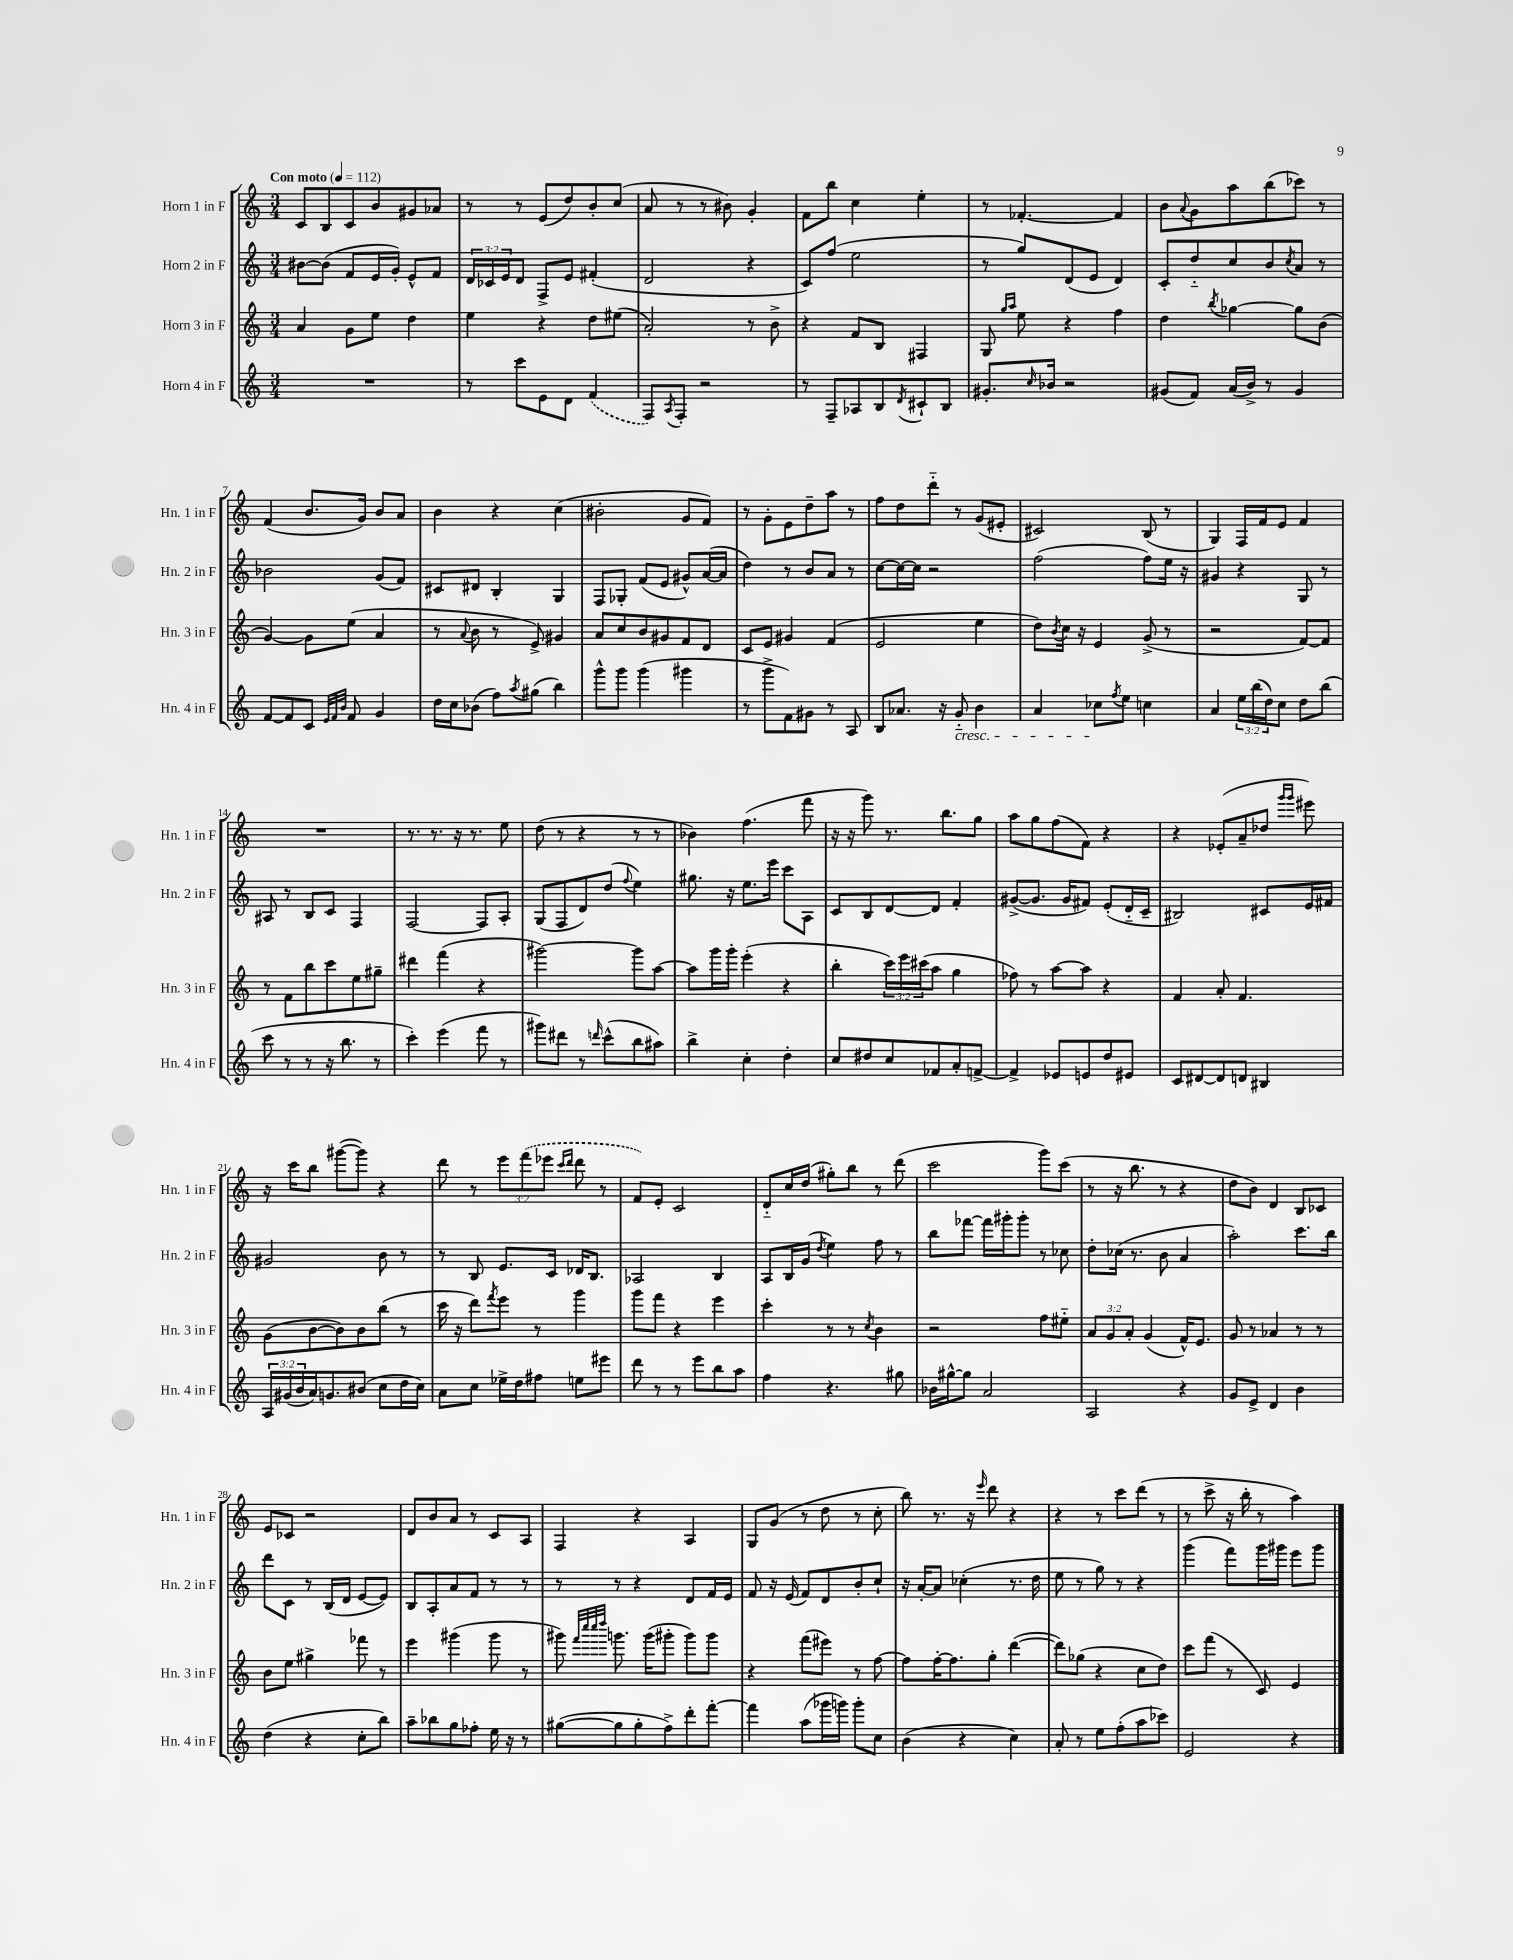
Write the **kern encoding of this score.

**kern	**kern	**kern	**kern
*part4	*part3	*part2	*part1
*staff4	*staff3	*staff2	*staff1
*I"Horn 4 in F	*I"Horn 3 in F	*I"Horn 2 in F	*I"Horn 1 in F
*I'Hn. 4 in F	*I'Hn. 3 in F	*I'Hn. 2 in F	*I'Hn. 1 in F
*clefG2	*clefG2	*clefG2	*clefG2
*k[]	*k[]	*k[]	*k[]
*M3/4	*M3/4	*M3/4	*M3/4
*MM112	*MM112	*MM112	*MM112
=1	=1	=1	=1
!	!	!	!LO:TX:a:B:t=Con moto
2.r	4a/	[8b#X\L	8c/L
.	.	(8b#\J]	8B/
.	8g\L	8f/L	8c/
.	8ee\J	16e/L	8b/
.	.	16g'/JJ)	.
.	4dd\	8e^^/L	8g#X/
.	.	8f/J	8a-X/J
=2	=2	=2	=2
8r	4ee\	24d/LL	8r
.	.	24c-X/	.
.	.	24e/J	.
8ccc\L	.	8d/J	8r
8e\	4r	8F^/L	(8e/L
8d\J	.	8e/J	8dd/)
(4f/	8dd\L	(4f#X'/	8b'/
.	(8ee#X\J	.	(8cc/J
=3	=3	=3	=3
8F/L)	2a'/)	2d/	8a/
8qA/	.	.	.
8F'/J	.	.	8r
2r	.	.	8r
.	.	.	8b#X\)
.	8r	4r	4g'/
.	8b^\	.	.
=4	=4	=4	=4
8r	4r	8c/L)	8f\L
8F~/L	.	(8ff/J	8bb\J
8A-X/	8f/L	2ee\	4cc\
8B/	8B/J	.	.
8qd/	.	.	.
8c#X`/	4F#X/	.	4ee'\
8B/J	.	.	.
=5	=5	=5	=5
8.g#X'/L	8G/	8r	8r
.	16qqgg/LL	.	.
.	16qqaa/JJ	.	.
.	8ee\	8gg/L)	[4.f-X'/
16qqcc/	.	.	.
16b-X/Jk	.	.	.
2r	4r	(8d/	.
.	.	8e/J	.
.	4ff\	4d/)	4f-/]
=6	=6	=6	=6
(8g#X/L	4dd\	8c'/L	8b\L
.	.	.	8qqa/
8f/J)	.	8dd/	8g\
.	8qbb/	.	.
(16a/LL	[4gg-X\	8cc/	8aa\
16b^/JJ)	.	.	.
8r	.	8b/	(8bb\
.	.	8qcc/	.
4g#/	8gg-\L]	8a/J	8ccc-X\J)
.	(8b\J	8r	8r
!!LO:LB:g=z
=7	=7	=7	=7
[8f/L	[4g/)	2b-X\	(4f/
8f/]	.	.	.
8c/J	8g\L]	.	8.b/L
32qqe/LLL	.	.	.
32qqf/	.	.	.
32qqb/JJJ	.	.	.
8f/	(8ee\J	.	.
.	.	.	16g/Jk)
4g/	4a/	(8g/L	8b/L
.	.	8f/J)	8a/J
=8	=8	=8	=8
16dd\LL	8r	8c#X/L	4b\
16cc\J	.	.	.
.	8qqa/	.	.
(8b-X\J	8b\	8d#X/J	.
8ff\L)	8r	4B'/	4r
8qaa/	.	.	.
(8gg#X\J	8e^/)	.	.
4bb\)	4g#X/	4G/	(4cc\
=9	=9	=9	=9
8ggg^^\L	8a/L	8F/L	2b#X'\
8ggg\J	8cc/	8G-X'/J	.
(4ggg\	8b/	(8f/L	.
.	8g#X/	8e/J	.
4ggg#X\	8f/	8g#X^^/L)	8g/L
.	8d/J	([16a/L	8f/J)
.	.	16a/JJ]	.
=10	=10	=10	=10
8r	8c/L	4dd\)	8r
8ggg^\L	8e/J	.	8g'\L
8f\)	4g#X/	8r	8e\
8g#X\J	.	8b/L	8dd~\
8r	(4f/	8a/J	8aa\J
8A/	.	8r	8r
=11	=11	=11	=11
8B/L	2e/	[8cc\L	8ff\L
8.a-X/J	.	16cc\L_	8dd\
.	.	16cc\JJ]	.
.	.	2r	8ddd\J
16r	.	.	.
!LO:TX:b:i:t=cresc.	!	!	!
8g/	.	.	8r
4b\	4ee\	.	(8g/L
.	.	.	8e#X'/J
=12	=12	=12	=12
4a/	8dd\L)	(2ff\	2c#X/)
.	8qb/	.	.
.	16cc\Jk	.	.
.	16r	.	.
8cc-X\L	4e/	.	.
8qff/	.	.	.
8ee\J	.	.	.
4ccn\	(8g^/	8ff\L)	(8B/
.	8r	16ee\Jk	8r
.	.	16r	.
=13	=13	=13	=13
4a/	2r	4g#X/	4G/)
24ee\LL	.	4r	16F/LL
(24bb\	.	.	.
.	.	.	16f/J
24dd\J)	.	.	.
8cc\J	.	.	8e/J
8dd\L	[8f/L)	8G/	4f/
(8bb\J	8f/J]	8r	.
!!LO:LB:g=z
=14	=14	=14	=14
8ccc\	8r	8A#X/	2.r
8r	8f\L	8r	.
8r	8bb\	8B/L	.
16r	8ccc\	8c/J	.
8.bb\	.	.	.
.	8ee\	4F/	.
8r	8gg#X~\J	.	.
=15	=15	=15	=15
4ccc'\)	4ddd#X\	[2F/	8.r
.	.	.	8.r
(4eee\	(4fff\	.	.
.	.	.	16r
.	.	.	8.r
8fff\	4r	8F/L]	.
8r	.	8A'/J	8ee\
=16	=16	=16	=16
8ggg#X\L)	[2ggg#X\)	(8G/L	(8dd\
8ddd#X\J	.	8F/	8r
8r	.	8d/)	4r
16qqdddn/	.	.	.
(8ccc^^\L	.	(8dd/J	.
.	.	8qqff/	.
8bb\	8ggg#\L]	4ee\)	8r
8aa#X\J)	[8aa\J	.	8r
=17	=17	=17	=17
4bb^\	8aa\L]	8.gg#X\	4b-X\)
.	16ggg\L	.	.
.	16ggg'\JJ	16r	.
4cc'\	(4eee'\	8.ee\L	(4.ff\
.	.	16eee\Jk	.
4dd'\	4r	8ccc\L	.
.	.	8A\J	8fff\
=18	=18	=18	=18
8cc/L	4bb'\	8c/L	16r
.	.	.	16r
8dd#X/	.	8B/	8ggg\)
8cc/	24ccc\LL)	[8d/	8.r
.	24eee\	.	.
.	(24ccc#X\J	.	.
8f-X/	8aa\J	8d/J]	.
.	.	.	8.bb\L
8a'/	4gg\	4f'/	.
[8fn^/J	.	.	8gg\J
=19	=19	=19	=19
4f^/]	8ff-X\)	([8g#X^/L	8aa\L
.	8r	8.g#/J]	8gg\
8e-X/L	[8aa\L	.	(8ff\
.	.	16g#/KL	.
8en/	8aa\J]	8f#X/J)	8f\J)
8dd/	4r	(8e'/L	4r
8e#X/J	.	16d/L	.
.	.	16c~/JJ	.
=20	=20	=20	=20
8c/L	4f/	2B#X/)	4r
[8d#X/	.	.	.
8d#/]	8a'/	.	(8e-X'/L
8dn/J	4.f/	.	8a~/
4B#X/	.	8c#X/L	8dd-X/J
.	.	.	16qqggg/LL
.	.	.	16qqggg/JJ
.	.	16e/L	8eee#X\)
.	.	16f#X/JJ	.
!!LO:LB:g=z
=21	=21	=21	=21
24A/LL	(8g\L	2g#X/	16r
(24g#X/	.	.	.
.	.	.	16ccc\KL
24b/	.	.	.
16a/J)	[8b\	.	8bb\J
8.gn/	.	.	.
.	8b\])	.	([8ggg#X\L
(8b#X/J	8b\	.	8ggg#\J])
8cc\L	(8bb\J	8b\	4r
16dd\L	8r	8r	.
16cc\JJ)	.	.	.
=22	=22	=22	=22
8a\L	16ccc\	8r	8ddd\
.	16r	.	.
8cc\J	8ddd\L)	8B/	8r
.	8qfff/	.	.
16ee-X^\LL	8eee\J	8.e/L	12eee\L
16dd\J	.	.	.
.	.	.	(12fff\
8ff#X\J	8r	.	.
.	.	.	12eee-X\J
.	.	16c/Jk	.
.	.	.	16qqccc/LL
.	.	.	16qqddd/JJ
8een\L	4ggg\	16d-X/KL	8ddd\
.	.	8.B/J	.
8eee#X\J	.	.	8r
=23	=23	=23	=23
8ddd\	8ggg\L	2A-X/	8f/L)
8r	8fff\J	.	8e'/J
8r	4r	.	2c/
8eee\L	.	.	.
8bb\	4eee\	4B/	.
8aa\J	.	.	.
=24	=24	=24	=24
4ff\	4ccc'\	8A/L	8d/L
.	.	16B/L	16cc/L
.	.	(16g/JJ	(16dd/JJ
.	.	8qdd/	.
4.r	8r	4ee\)	8gg#X'\L)
.	8r	.	8bb\J
.	8qcc/	.	.
.	4b\	8ff\	8r
8gg#X\	.	8r	(8ddd\
=25	=25	=25	=25
16b-X\LL	2r	8bb\L	2ccc\
[16gg#X^^\J	.	.	.
8gg#\J]	.	[8fff-X\J	.
2a/	.	16fff-\LL]	.
.	.	16ggg#X'\J	.
.	.	8ggg#'\J	.
.	8ff\L	8r	8ggg\L)
.	8ee#X\J	8cc-X\	(8ccc\J
=26	=26	=26	=26
2A/	12a/L	8dd'\L	8r
.	12g/	.	.
.	.	(16cc-X\Jk	16r
.	12a'/J	.	.
.	.	8.r	8.bb\
.	(4g/	.	.
.	.	8b\	8r
4r	16f^^/KL)	4a/	4r
.	8.e/J	.	.
=27	=27	=27	=27
8g/L	8g/	2aa'\)	8dd\L
8e^/J	8r	.	8b\J)
4d/	4a-X/	.	4d/
4b\	8r	8.ccc\L	8B/L
.	8r	.	8c-X/J
.	.	16bb\Jk	.
!!LO:LB:g=z
=28	=28	=28	=28
(4dd\	8b\L	8ddd\L	8e/L
.	8ee\J	8c\J	8c-X/J
4r	4gg#X^\	8r	2r
.	.	(16B/LL	.
.	.	16d/JJ	.
8cc'\L	8fff-X\	[8e/L	.
8bb\J)	8r	8e/J])	.
=29	=29	=29	=29
8aa~\L	4eee\	8B/L	8d/L
8bb-X\	.	8A'/	8b/
8gg\	(4ggg#X\	8a/	8a/J
8ff-X'\J	.	8f/J	8r
16ee\	8ggg#\	8r	8c/L
16r	.	.	.
8r	8r	8r	8A/J
=30	=30	=30	=30
([8gg#X\L	8ggg#X\)	8r	4F/
.	32qqfff/LLL	.	.
.	32qqcccc/	.	.
.	32qqcccc/	.	.
.	32qqdddd/JJJ	.	.
8gg#\]	8.gggn\	8r	.
8gg#'\	.	4r	4r
.	(16ggg\KL	.	.
8ff^\)	8ggg#X'\J	.	.
8ddd'\	8ggg#\L)	8d/L	4A/
[8fff'\J	8ggg#\J	16f/L	.
.	.	16e/JJ	.
=31	=31	=31	=31
4fff\]	4r	8f/	8G/L
.	.	16r	(8g/J
.	.	(16e/	.
(8aa\L	(8fff\L	8f/L)	8r
16ggg-X\L	8eee#X\J)	8d/	8dd\
16gggn\JJ)	.	.	.
8ggg'\L	8r	8b'/	8r
8cc\J	[8ff\	8cc`/J	8cc'\
=32	=32	=32	=32
(4b\	8ff\L]	16r	8bb\)
.	.	[16a'/KL	.
.	[16ff'\K	8a/J]	8.r
.	8.ff\]	.	.
4r	.	(4cc-X'\	.
.	.	.	16r
.	.	.	16qqeee/
.	8gg'\J	.	8ddd\
4cc\)	([4ddd\	8.r	4r
.	.	16dd\	.
=33	=33	=33	=33
8a'/	8ddd\L])	8ee\	4r
8r	(8gg-X\J	8r	.
8ee\L	4r	8gg\)	8r
(8ff'\	.	8r	8ccc\L
8aa\	8cc\L	4r	(8ddd\J
8ccc-X\J)	8dd\J)	.	8r
=34	=34	=34	=34
2e/	8ccc\L	(4ggg\	8r
.	(8fff\J	.	8ccc^\
.	8r	8fff\L)	16r
.	.	.	16bb'\
.	8c/)	16ggg\L	8r
.	.	16ggg#X\JJ	.
4r	4e/	8eee\L	4aa\)
.	.	8ggg#\J	.
==	==	==	==
*-	*-	*-	*-
